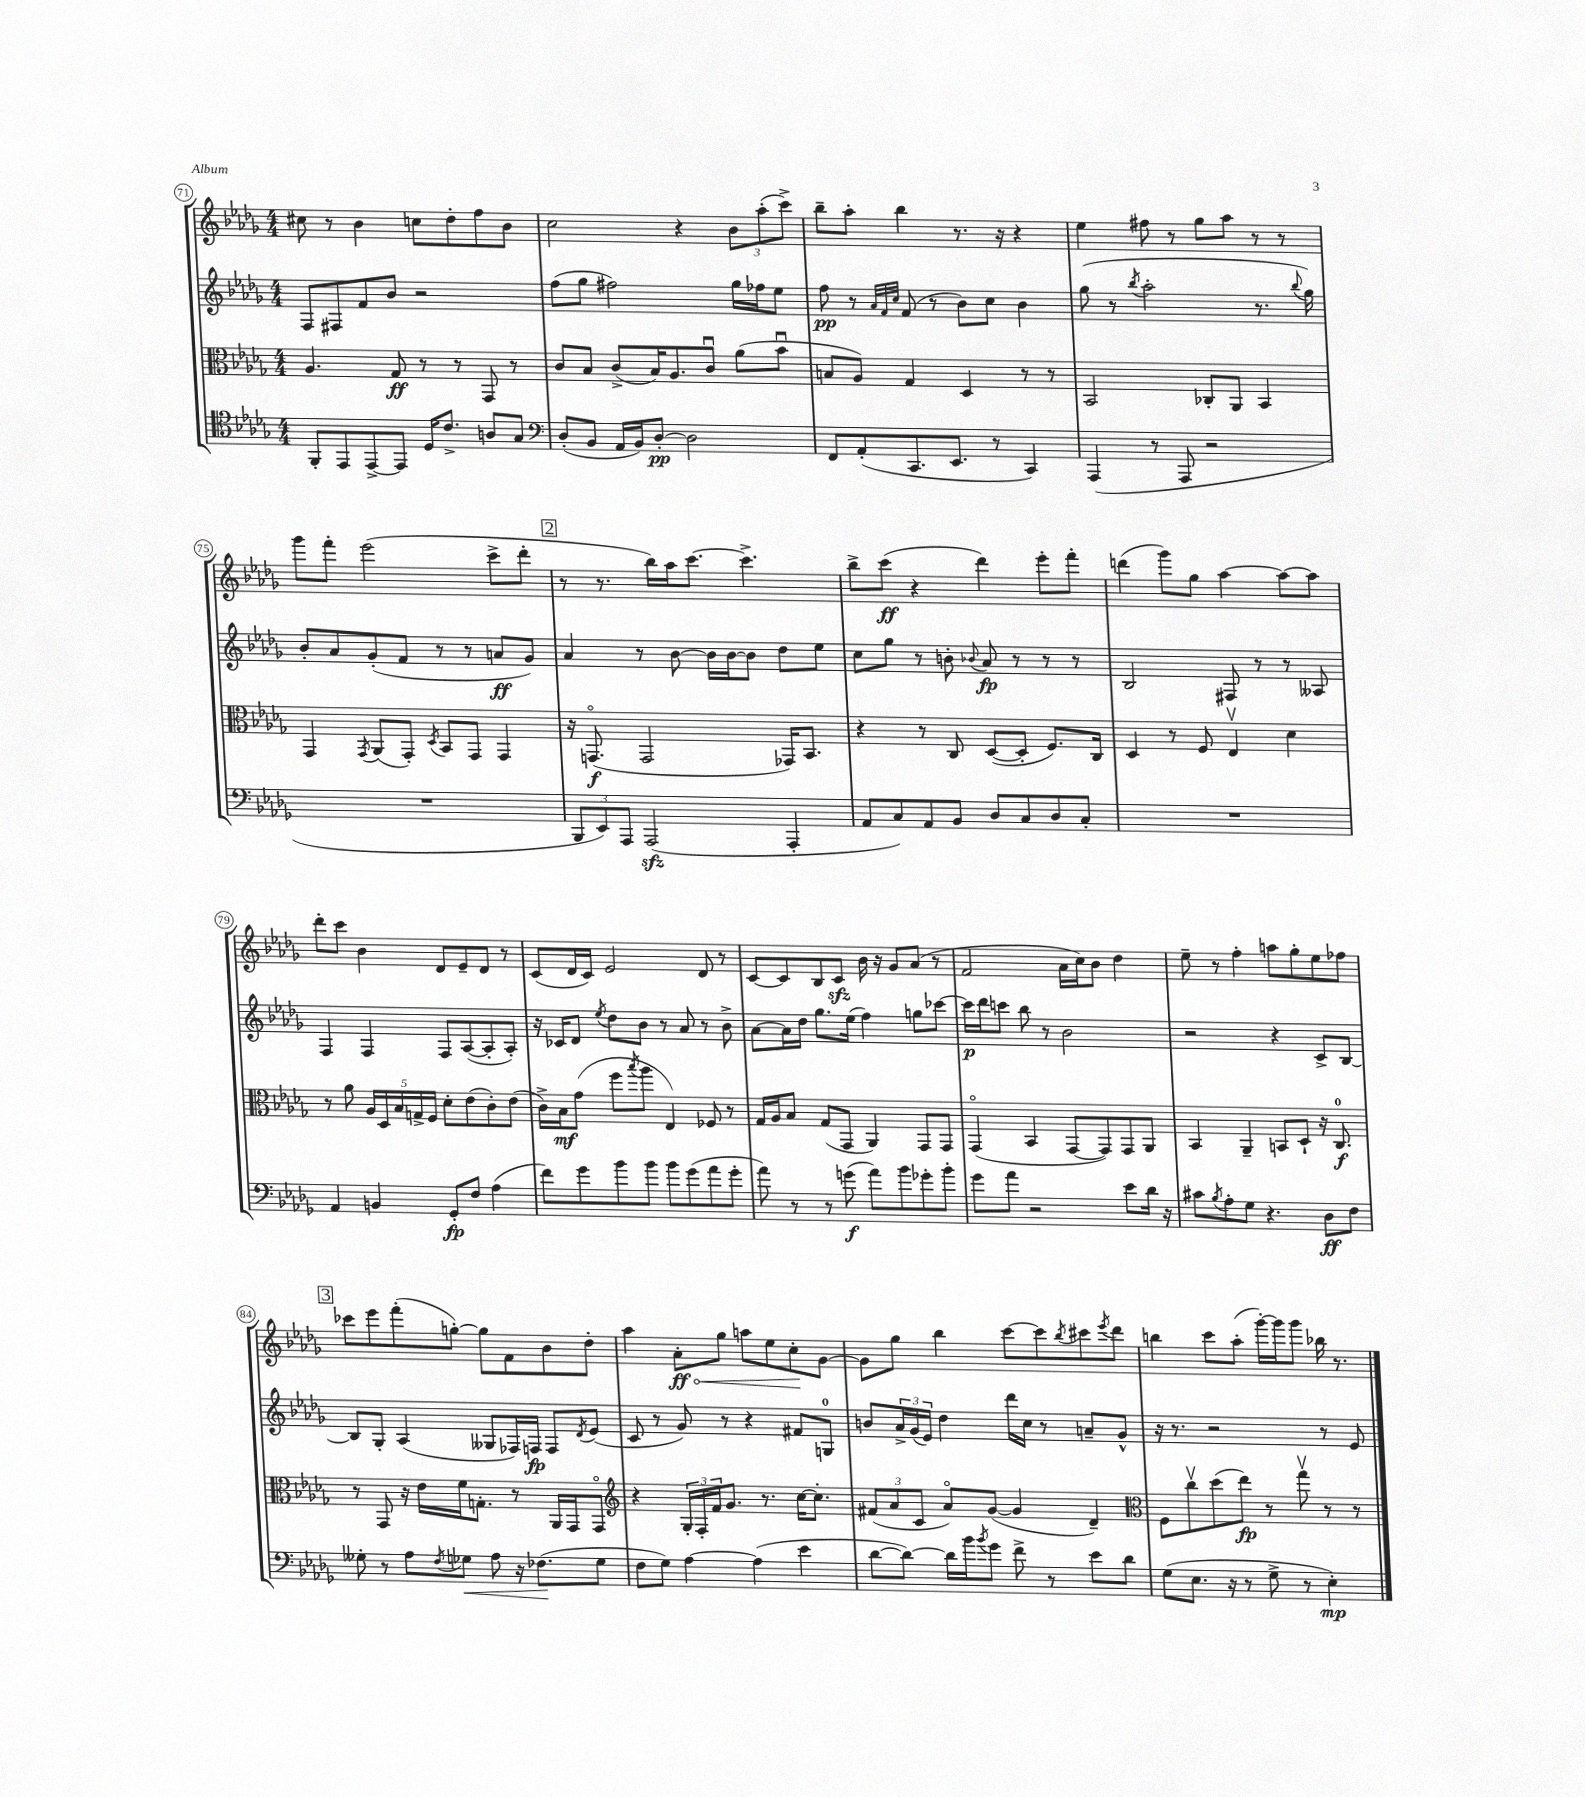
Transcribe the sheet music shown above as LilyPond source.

<<
\new StaffGroup <<
\new Staff = "s0" {
    \clef treble \key des \major \numericTimeSignature \time 4/4
    cis''8 r8 bes'4 c''8 des''8-. f''8 bes'8 |
    c''2 r4 \tuplet 3/2 { bes'8 aes''8-.( c'''8->) } |
    bes''8-- aes''8-. bes''4 r8. r16 r4 |
    ees''4 fis''8 r8 ges''8 aes''8 r8 r8 |
    ges'''8 f'''8-. ees'''2( c'''8-> des'''8-. |
    \mark \markup { \box "2" } r8 r8. bes''16) aes''16 c'''8.~ c'''4.-> |
    bes''8-> c'''8\ff( r4 des'''4) ees'''8-. f'''8-. |
    d'''4( ges'''8) ges''8 aes''4~ aes''8~ aes''8 |
    des'''8-. c'''8 bes'4 des'8 ees'8-- des'8 r8 |
    c'8( des'16 c'16) ees'2 des'8 r8 |
    c'8~ c'8 bes8 c'8\sfz bes'16 r16 ges'8 aes'8( r8 |
    f'2 aes'16 c''16) bes'8 des''4 |
    ees''8-- r8 f''4-. a''8 ges''8-. ees''8 fes''8 |
    \mark \markup { \box "3" } ces'''8 ees'''8 f'''8-.( g''8~-.) g''8 f'8 bes'8 des''8-. |
    aes''4 \once \override Hairpin.circled-tip = ##t aes'8-.\ff\< ges''8 a''8 ees''8 c''8-.\! ges'8~ |
    ges'8 ges''8 bes''4 c'''8~ c'''8 \acciaccatura { bes''8 } cis'''8 \acciaccatura { ees'''8 } des'''8 |
    b''4 c'''8 aes''8-.( ges'''16~-.) ges'''16 ges'''8 bes''16 r8. \bar "|." |
}
\new Staff = "s1" {
    \clef treble \key des \major \numericTimeSignature \time 4/4
    f8 fis8 f'8 bes'8 r2 |
    f''8( ges''8 fis''2) ges''16 fes''16 ees''8 |
    f''8\pp r8 \grace { aes'32 f'32 c''32 } f'8( r8 bes'8) c''8 bes'4 |
    ges''8( r8 \acciaccatura { bes''8 } aes''2-. r8. \appoggiatura { bes''8 } ges''16) |
    bes'8-. aes'8 ges'8-.( f'8 r8 r8 a'8\ff ges'8) |
    \mark \markup { \box "2" } aes'4 r8 bes'8~ bes'16 bes'16~ bes'8 des''8 ees''8 |
    c''8 ges''8 r8 b'8-. \appoggiatura { bes'8 } aes'8\fp r8 r8 r8 |
    bes2 fis8 r8 r8 aeses8 |
    f4 f4 f8 aes8~( aes8-. aes8-.) |
    r16 ces'16 des'8 \acciaccatura { ees''8 } des''8 bes'8 r8 aes'8 r8 bes'8-> |
    aes'8~ aes'16 des''16 ges''8. ees''16( f''4) g''8 ces'''8~ |
    ces'''16\p des'''16 c'''8 bes''8 r8 bes'2 |
    r2 r4 c'8-> bes8~ |
    \mark \markup { \box "3" } bes8 ges8-. aes4( geses8 fes16) f16\fp f8 \acciaccatura { des'8 } ees'8( |
    c'8 r8 ges'8) r8 r4 fis'8 g8-0 |
    b'8 \tuplet 3/2 { aes'16-> ges'16( ees'16) } des''4 des'''16 c''16 r8 a'8-- ges'8-^ |
    r16 r8. r2 r8 ees'8 \bar "|." |
}
\new Staff = "s2" {
    \clef alto \key des \major \numericTimeSignature \time 4/4
    aes4. ges8\ff r8 r8 ges,8 r8 |
    c'8 bes8 c'8->( bes16) aes8. c'8\downbow aes'8( bes'8\downbow |
    b8 aes8) ges4 des4 r8 r8 |
    bes,2 ces8-. aes,8 bes,4 |
    ges,4 \acciaccatura { ges,8 } aes,8( ges,8-.) \acciaccatura { des8 } bes,8 ges,8 ges,4 |
    \mark \markup { \box "2" } r16 g,8.\flageolet\f( g,2 ges,16) bes,8. |
    r4 r8 c8 des8~( des8-. f8.) c16 |
    des4 r8 f8 ees4\upbow des'4 |
    r8 aes'8 \tuplet 5/4 { aes16 des16 bes16 g16-> f16 } des'8-. ees'8( c'8-.) ees'8( |
    c'16->) bes16\mf ges'8( f''8 \acciaccatura { bes''8 } aes''8 ees4) fes8 r8 |
    ges16 aes16 bes8 ges8( ges,8 aes,4) ges,8 ges,8 |
    ges,4\flageolet( bes,4 ges,8~ ges,8) ges,8 aes,8 |
    bes,4 aes,4-- b,8 des8-! r16 c8.-0\f |
    \mark \markup { \box "3" } r8 ges,8 r16 ees'16 f'16 g8.-. r8 aes,16 ges,16 ges,8\flageolet |
    \clef treble r4 \tuplet 3/2 { ges16-. f16-. f'16 } ges'8. r8. c''16~ c''8.-. |
    \tuplet 3/2 { fis'8( aes'8 c'8 } aes'8\flageolet) ges'8~( ges'4 des'4--) |
    \clef alto f8 c''8\upbow des''8( ees''8\fp) r8 ges''8\upbow r8 r8 \bar "|." |
}
\new Staff = "s3" {
    \clef tenor \key des \major \numericTimeSignature \time 4/4
    f,8-. ees,8 ees,8~-> ees,8 des16 c'8.-> a8 ges8 |
    \clef bass des8-.( bes,8 aes,16 bes,16) des8~-.\pp des2 |
    f,8 aes,8-.( c,8. ees,8. r8 c,4) |
    aes,,4( r8 aes,,8 r2 |
    R1 |
    \mark \markup { \box "2" } \tuplet 3/2 { bes,,8 ees,8) aes,,8 } aes,,2\sfz( aes,,4-. |
    aes,8 c8) aes,8 bes,8 des8 c8 des8 c8-. |
    R1 |
    aes,4 b,4 ges,8-.\fp f8 aes4( |
    f'8) ges'8 bes'8 bes'8 bes'8 ges'8( aes'8 ges'8-. |
    aes'8) r8 r8 g'8\f( aes'8) bes'8 ges'8-. bes'8-. |
    ges'8 aes'8 r2 ees'8 des'16 r16 |
    cis'8 \acciaccatura { bes8 } aes8-. ges8 r4. des8\ff f8 |
    \mark \markup { \box "3" } geses8-. r8 aes8 \acciaccatura { f8 } ges8\< aes8 r16 fes8.\!( ges8 |
    f8 ges8) aes4~ aes4( ees'4 |
    des'8~ des'8~) des'16 bes'16 \acciaccatura { bes'8 } ges'8 f'8-> r8 ees'8 des'8 |
    ges8( ees8. r16 r8 ges8-> r8 ees4-.\mp) \bar "|." |
}
>>
>>
\layout { \context { \Score currentBarNumber = #71 \override BarNumber.stencil = #(make-stencil-circler 0.1 0.3 ly:text-interface::print) } }
